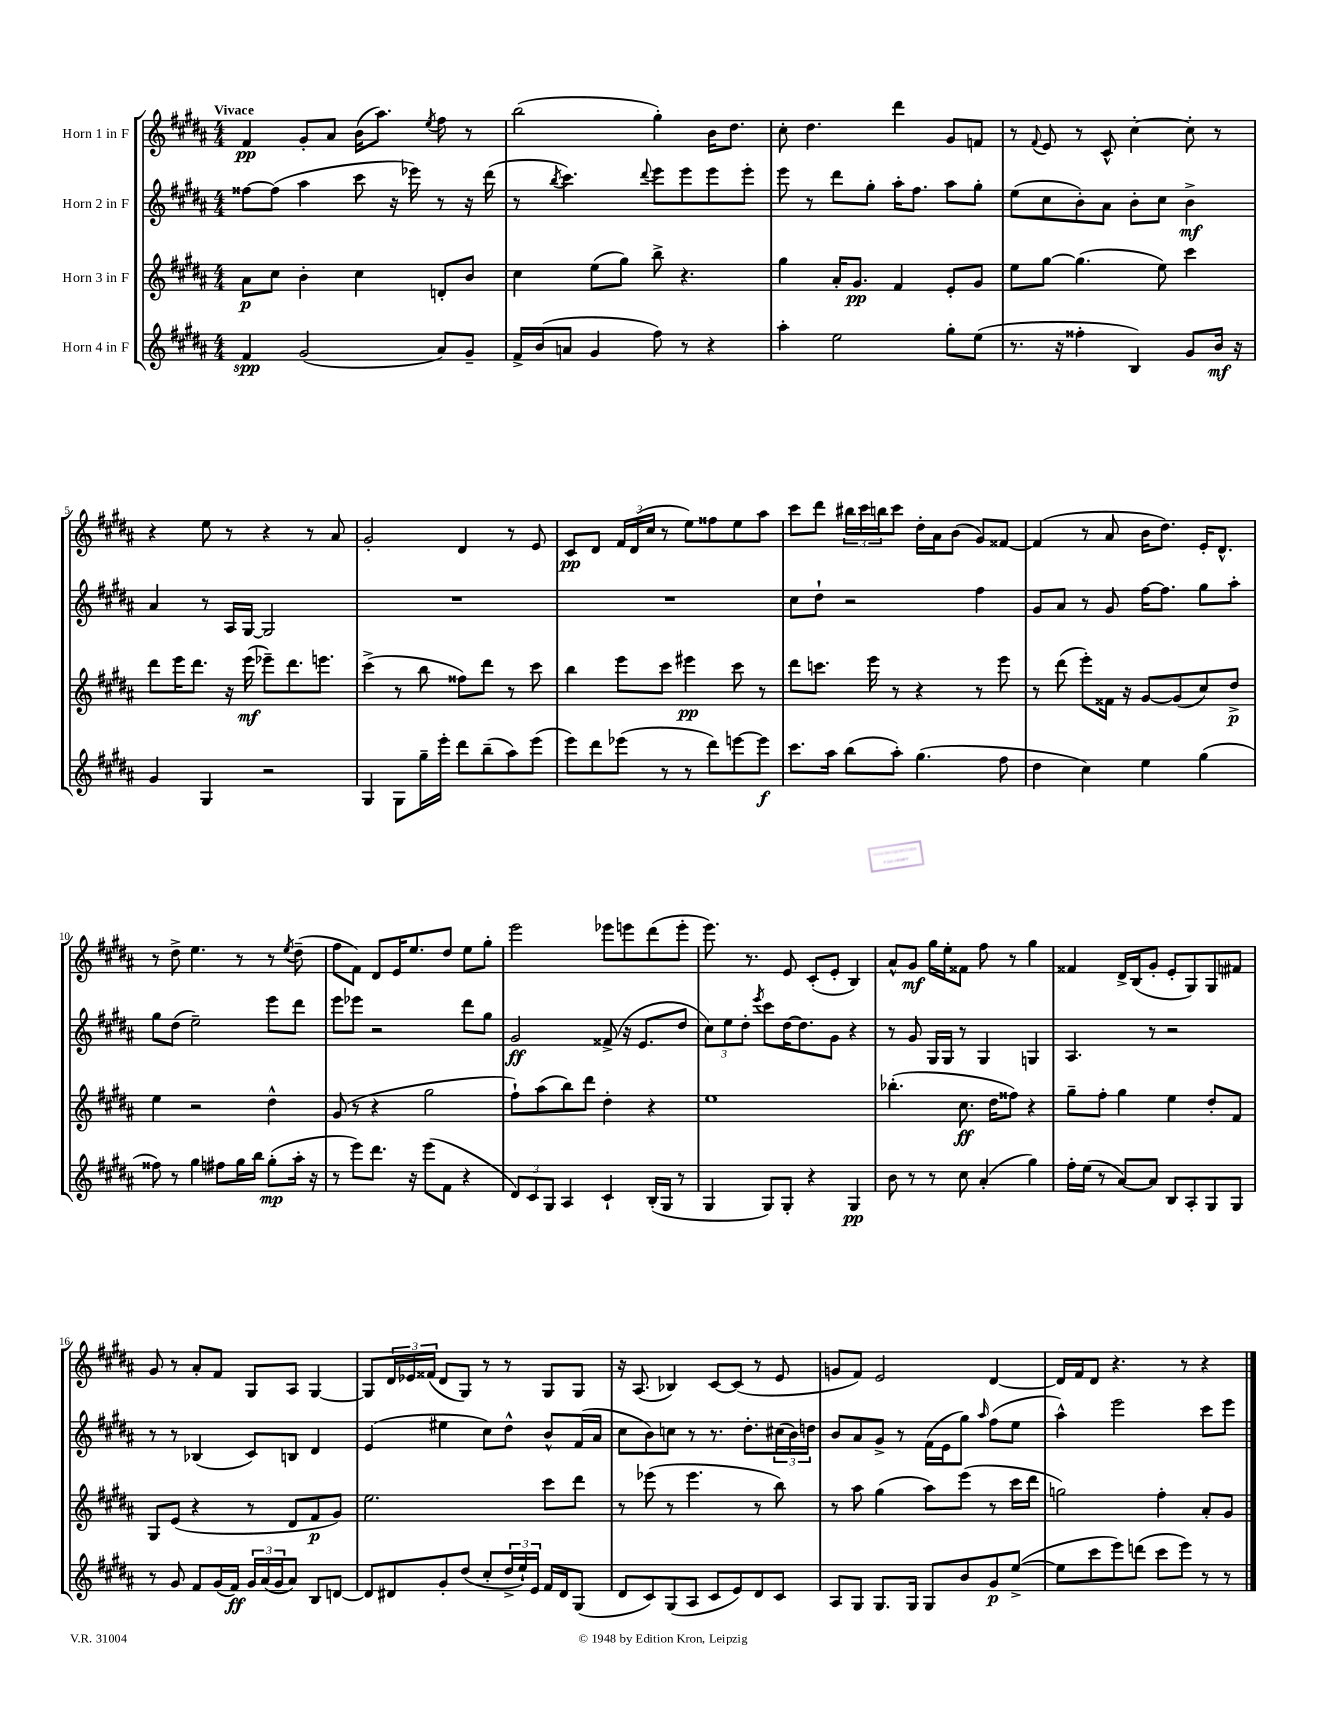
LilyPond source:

<<
\new StaffGroup <<
\new Staff = "s0" \with { instrumentName = "Horn 1 in F" } {
    \clef treble \key b \major \numericTimeSignature \time 4/4 \tempo "Vivace"
    fis'4\pp gis'8-. ais'8 b'16( ais''8.) \acciaccatura { e''8 } fis''8 r8 |
    b''2( gis''4-.) b'16 dis''8. |
    cis''8-. dis''4. dis'''4 gis'8 f'8 |
    r8 \appoggiatura { fis'8 } e'8 r8 cis'8-^ cis''4~-. cis''8-. r8 |
    r4 e''8 r8 r4 r8 ais'8 |
    gis'2-. dis'4 r8 e'8 |
    cis'8\pp dis'8 \tuplet 3/2 { fis'16 dis'16( cis''16 } r8 e''8) fisis''8 e''8 ais''8 |
    cis'''8 dis'''8 \tuplet 3/2 { bis''16 cis'''16 b''16 } cis'''8 dis''16-. ais'16 b'8( gis'8) fisis'8~ |
    fisis'4( r8 ais'8 b'16 dis''8.) e'16-. dis'8.-^ |
    r8 dis''8-> e''4. r8 r8 \acciaccatura { e''8 } dis''8--( |
    fis''8 fis'8) dis'8 e'16 e''8. dis''8 e''8 gis''8-. |
    e'''2 ees'''8 e'''8 dis'''8( e'''8-. |
    e'''8.) r8. e'8 cis'8-.( e'8-. b4) |
    ais'8-^ gis'8\mf gis''16 e''16-. fisis'8 fis''8 r8 gis''4 |
    fisis'4 dis'16-> b16( gis'8-. e'8-. gis8) gis8 fis'8 |
    gis'8 r8 ais'8-. fis'8 gis8 ais8 gis4~ |
    gis8 \tuplet 3/2 { dis'16 ees'16 fisis'16( } dis'8 gis8) r8 r8 gis8 gis8 |
    r16 ais8.( bes4) cis'8~ cis'8( r8 e'8 |
    g'8 fis'8) e'2 dis'4~ |
    dis'16 fis'16 dis'8 r4. r8 r4 \bar "|." |
}
\new Staff = "s1" \with { instrumentName = "Horn 2 in F" } {
    \clef treble \key b \major \numericTimeSignature \time 4/4
    fisis''8~ fisis''8( ais''4 cis'''8 r16 ees'''16) r8 r16 dis'''16( |
    r8 \acciaccatura { b''8 } cis'''4.) \appoggiatura { dis'''8 } e'''8 e'''8 e'''8 e'''8-. |
    e'''8 r8 dis'''8 gis''8-. ais''16-. fis''8. ais''8 gis''8-. |
    e''8( cis''8 b'8-.) ais'8 b'8-. cis''8 b'4->\mf |
    ais'4 r8 ais16 gis16~ gis2 |
    R1 |
    R1 |
    cis''8 dis''8-! r2 fis''4 |
    gis'8 ais'8 r8 gis'8 fis''16~ fis''8. gis''8 ais''8-. |
    gis''8 dis''8( e''2--) e'''8 dis'''8 |
    e'''8 ees'''8 r2 dis'''8 gis''8 |
    gis'2\ff fisis'8->( r16 e'8. dis''8 |
    \tuplet 3/2 { cis''8) e''8 dis''8-. } \acciaccatura { e'''8 } cis'''8 dis''16~ dis''8. gis'8 r4 |
    r8 gis'8 gis16 gis16 r8 gis4 g4 |
    ais4. r8 r2 |
    r8 r8 bes4( cis'8) b8 dis'4 |
    e'4( eis''4 cis''8) dis''8-^ b'8-^ fis'16( ais'16 |
    cis''8 b'8) c''8 r8 r8. dis''8.-. \tuplet 3/2 { cis''16( b'16) d''16 } |
    b'8 ais'8 gis'8-> r8 fis'16( e'16 gis''8) \grace { ais''16 } fis''8( e''8 |
    ais''4-^) e'''2 cis'''8 e'''8 \bar "|." |
}
\new Staff = "s2" \with { instrumentName = "Horn 3 in F" } {
    \clef treble \key b \major \numericTimeSignature \time 4/4
    ais'8\p cis''8 b'4-. cis''4 d'8-. b'8 |
    cis''4 e''8( gis''8) b''8-> r4. |
    gis''4 ais'16-. gis'8.\pp fis'4 e'8-. gis'8 |
    e''8 gis''8~ gis''4.( e''8) cis'''4 |
    dis'''8 e'''16 dis'''8. r16 e'''16\mf( ees'''8--) dis'''8. e'''8. |
    cis'''4->( r8 b''8 fisis''8) dis'''8 r8 cis'''8 |
    b''4 e'''8 cis'''8 eis'''4\pp cis'''8 r8 |
    dis'''8 c'''8. e'''16 r8 r4 r8 e'''8 |
    r8 dis'''8( e'''8-.) fisis'16 r16 gis'8~ gis'8( cis''8) dis''8->\p |
    e''4 r2 dis''4-^ |
    gis'8( r8 r4 gis''2 |
    fis''8-!) ais''8( b''8) dis'''8 dis''4-. r4 |
    e''1 |
    bes''4.-.( cis''8.\ff dis''16 fisis''8) r4 |
    gis''8-- fis''8-. gis''4 e''4 dis''8-. fis'8 |
    gis8 e'8( r4 r8 dis'8 fis'8\p gis'8) |
    e''2. cis'''8 dis'''8 |
    r8 ees'''8( r8 ees'''4. r8 b''8) |
    r8 ais''8 gis''4( ais''8) e'''8( r8 cis'''16 dis'''16 |
    g''2) fis''4-. ais'8-. gis'8 \bar "|." |
}
\new Staff = "s3" \with { instrumentName = "Horn 4 in F" } {
    \clef treble \key b \major \numericTimeSignature \time 4/4
    fis'4\spp gis'2( ais'8) gis'8-- |
    fis'16-> b'16( a'8 gis'4 fis''8) r8 r4 |
    ais''4-. e''2 gis''8-. e''8( |
    r8. r16 fisis''4-. b4) gis'8 b'16\mf r16 |
    gis'4 gis4 r2 |
    gis4 gis8 gis''16-- e'''16-. dis'''8 b''8--( ais''8) e'''8( |
    e'''8) dis'''8 ees'''8( r8 r8 dis'''8) e'''8~ e'''8\f |
    cis'''8. ais''16 b''8( ais''8-.) gis''4.( fis''8 |
    dis''4 cis''4) e''4 gis''4( |
    fisis''8) r8 gis''4 fis''8 gis''16 b''16 gis''8-.\mp( ais''16-. r16 |
    r8 e'''8) dis'''8. r16 e'''8( fis'8 r4 |
    \tuplet 3/2 { dis'8) cis'8 gis8 } ais4 cis'4-! b16-.( gis16 r8 |
    gis4 gis8) gis8-. r4 gis4\pp |
    b'8 r8 r8 cis''8 ais'4-.( gis''4) |
    fis''16-. e''16( r8 ais'8~) ais'8 b8 ais8-. gis8 gis8 |
    r8 gis'8 fis'8 gis'16( fis'16\ff) \tuplet 3/2 { gis'16 ais'16( gis'16 } ais'8) b8 d'8~ |
    d'8 dis'8 gis'8-. dis''8( cis''8-. \tuplet 3/2 { dis''16-> e''16-!) e'16 } fis'16 dis'16 gis8( |
    dis'8 cis'8) gis8( ais8 cis'8 e'8) dis'8 cis'8 |
    ais8 gis8 gis8. gis16 gis8 b'8 gis'8\p e''8~->( |
    e''8 cis'''8 e'''8) d'''8( cis'''8 e'''8) r8 r8 \bar "|." |
}
>>
>>
